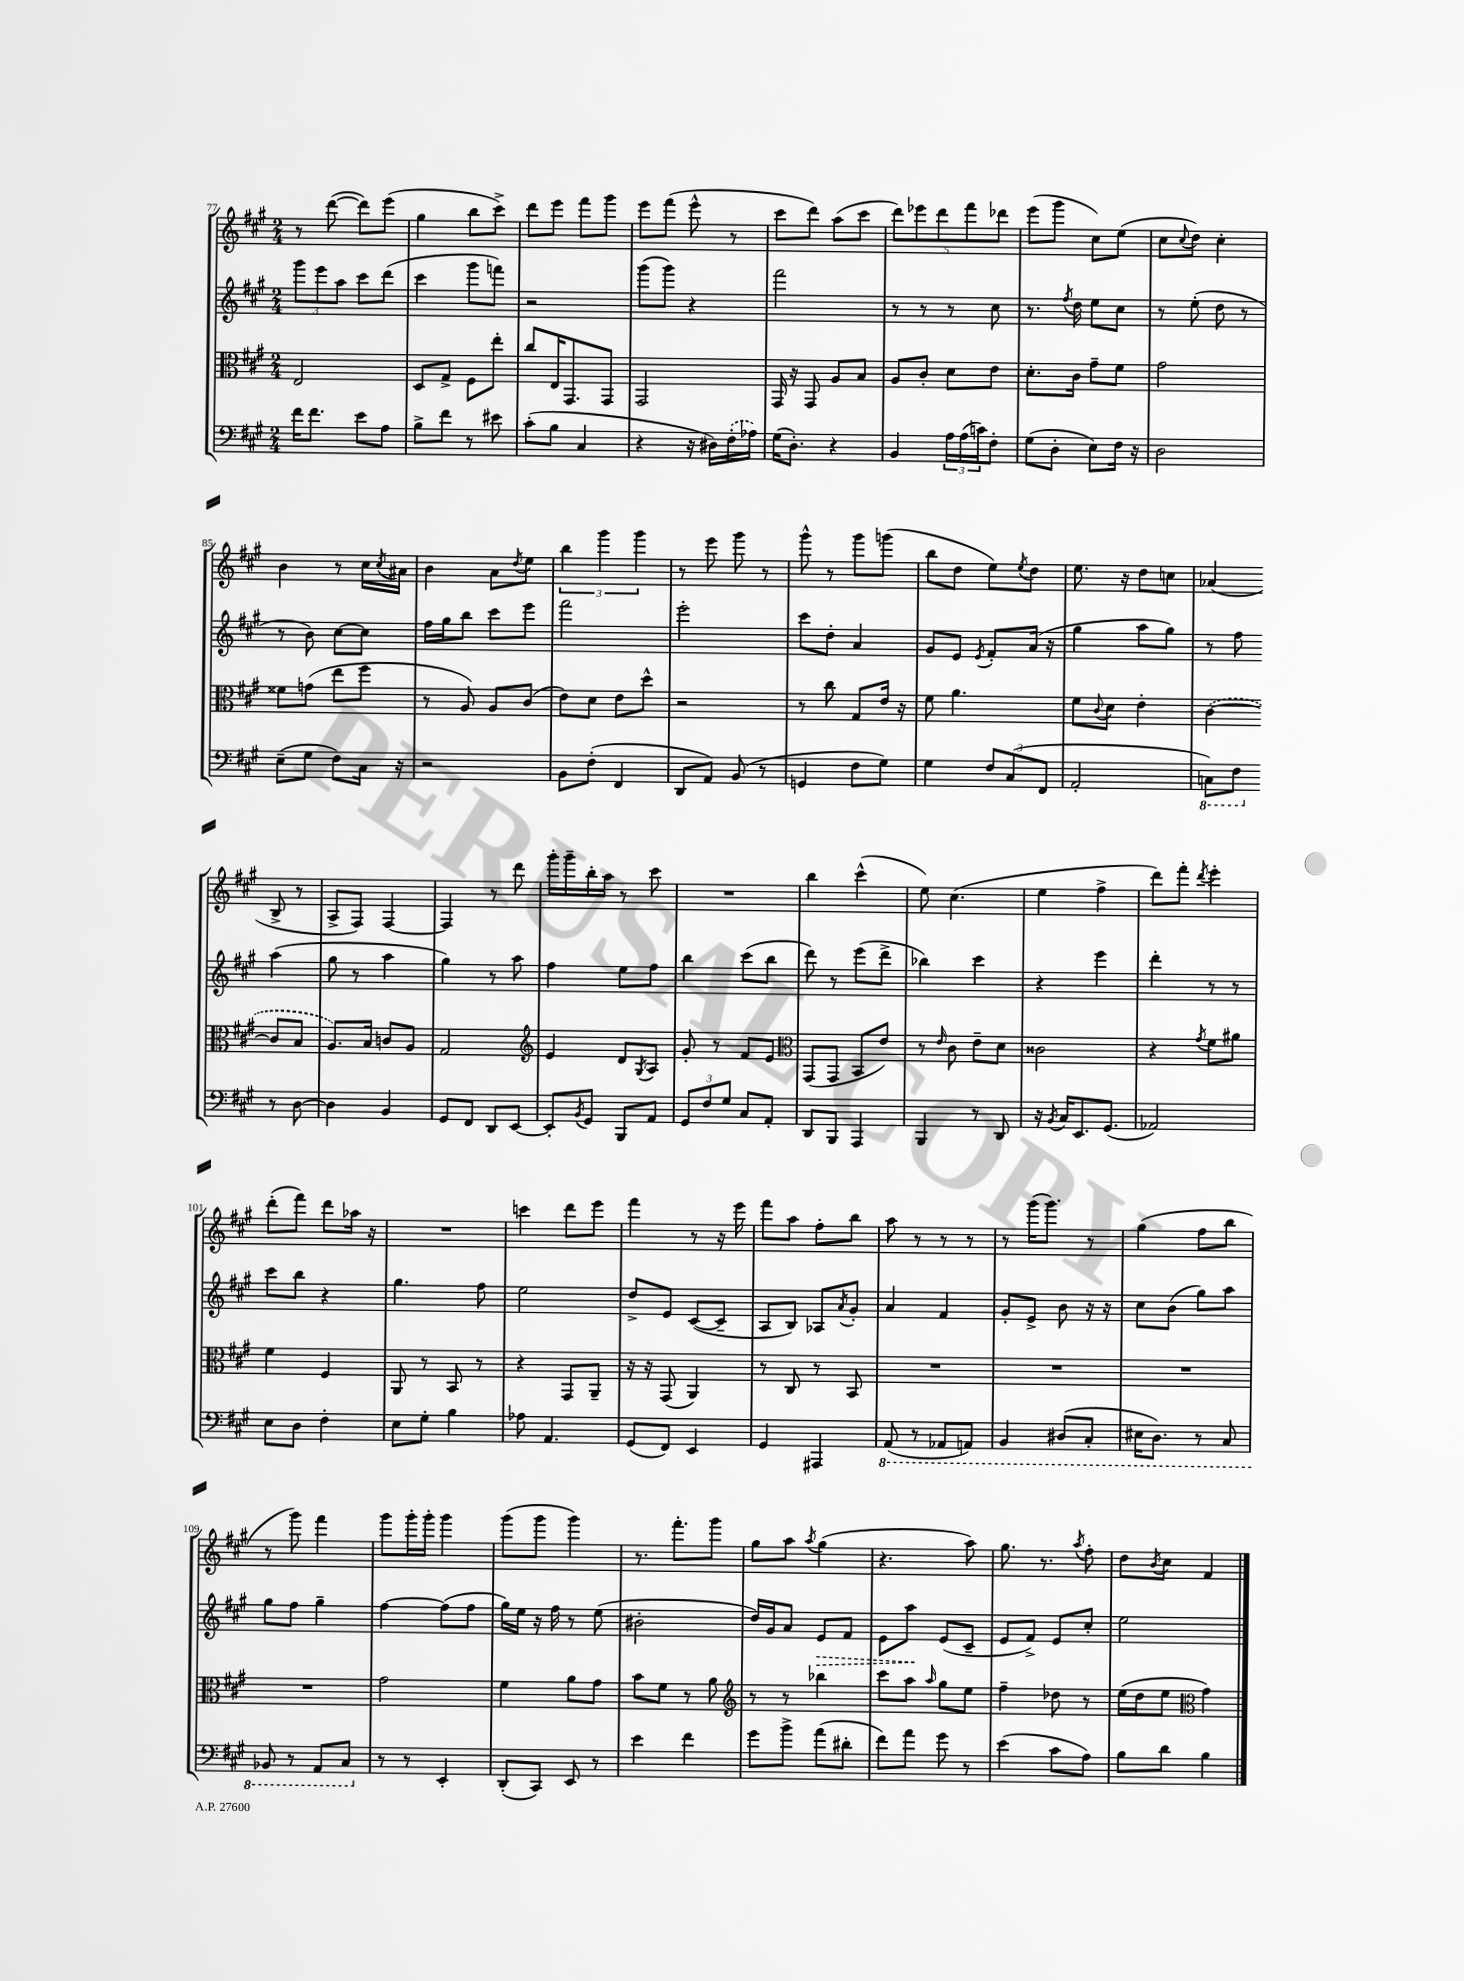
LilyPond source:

<<
\new StaffGroup <<
\new Staff = "s0" {
    \clef treble \key a \major \numericTimeSignature \time 2/4
    r8 d'''8~( d'''8) e'''8( |
    gis''4 b''8 cis'''8->) |
    d'''8 e'''8 fis'''8 gis'''8 |
    e'''8 fis'''8( e'''8-^ r8 |
    cis'''8 d'''8) a''8( cis'''8 |
    \tuplet 5/4 { d'''8) ees'''8 d'''8 fis'''8 des'''8 } |
    e'''8( gis'''8 cis''8) e''8( |
    cis''8 \appoggiatura { cis''8 } d''8) cis''4-. |
    b'4 r8 cis''16 \acciaccatura { cis''8 } ais'16 |
    b'4 a'8 \acciaccatura { d''8 } e''8 |
    \tuplet 3/2 { b''4 gis'''4 gis'''4 } |
    r8 e'''8 gis'''8 r8 |
    gis'''8-^ r8 gis'''8 g'''8( |
    b''8 d''8 e''8) \acciaccatura { e''8 } d''8 |
    e''8. r16 d''8 c''8 |
    aes'4( b8-> r8 |
    a8-> fis8) fis4~ |
    fis4 r8 d'''8 |
    gis'''16-. gis'''16-- b''16-. a''16 r8 cis'''8 |
    R2 |
    b''4 cis'''4-^( |
    e''8) cis''4.( |
    e''4 fis''4-> |
    d'''8) fis'''8-. \acciaccatura { d'''8 } e'''4-. |
    d'''8-.( fis'''8) d'''8 aes''16 r16 |
    R2 |
    c'''4 d'''8 e'''8 |
    fis'''4 r8 r16 e'''16 |
    fis'''8 a''8 fis''8-. b''8 |
    a''8 r8 r8 r8 |
    r8 gis'''16( gis'''8.) r8 |
    gis''4( fis''8 b''8 |
    r8 gis'''8) fis'''4 |
    gis'''8 gis'''16-. gis'''16-. gis'''4 |
    gis'''8( gis'''8 gis'''4) |
    r8. fis'''8.-. gis'''8 |
    gis''8 a''8 \acciaccatura { a''8 } gis''4( |
    r4. a''8) |
    gis''8. r8. \acciaccatura { a''8 } fis''8-. |
    d''8 \acciaccatura { b'8 } cis''8 fis'4 \bar "|." |
}
\new Staff = "s1" {
    \clef treble \key a \major \numericTimeSignature \time 2/4
    \tuplet 3/2 { gis'''8 e'''8 a''8 } cis'''8 d'''8( |
    cis'''4 gis'''8 f'''8) |
    r2 |
    gis'''8( gis'''8) r4 |
    fis'''2 |
    r8 r8 r8 cis''8 |
    r8. \acciaccatura { fis''8 } d''16 e''8 cis''8 |
    r8 e''8-.( d''8 r8 |
    r8 b'8) cis''8~ cis''8 |
    fis''16 gis''16 b''8 cis'''8 e'''8 |
    fis'''2 |
    e'''2-. |
    cis'''8 d''8-. a'4 |
    gis'8 e'8 \acciaccatura { e'8 } fis'8-. a'16( r16 |
    gis''4 a''8 gis''8) |
    r8 fis''8 a''4( |
    gis''8 r8 a''4 |
    gis''4) r8 a''8 |
    fis''4 e''8 fis''8 |
    b''4 cis'''8( b''8 |
    d'''8) r8 e'''8( d'''8-> |
    bes''4) cis'''4 |
    r4 e'''4 |
    d'''4-. r8 r8 |
    cis'''8 b''8 r4 |
    gis''4. fis''8 |
    e''2 |
    d''8-> e'8 cis'8~( cis'8-- |
    a8 b8) aes8 \acciaccatura { a'8 } gis'8-. |
    a'4 fis'4 |
    gis'8-. e'8-> b'8 r16 r16 |
    cis''8 b'8( gis''8) a''8 |
    gis''8 fis''8 gis''4-- |
    fis''4~ fis''8( fis''8 |
    gis''16) e''16 r16 fis''16 r8 e''8( |
    bis'2-. |
    d''16) gis'16 a'8 \once \override Hairpin.style = #'dashed-line e'8\> fis'8 |
    e'8 a''8\! e'8( cis'8-- |
    e'8 fis'8->) e'8 cis''8-. |
    e''2 \bar "|." |
}
\new Staff = "s2" {
    \clef alto \key a \major \numericTimeSignature \time 2/4
    e2 |
    d8 gis8-> fis8 e''8-. |
    cis''8 e16 gis,8. gis,8 |
    gis,2 |
    gis,16 r16 gis,8 a8 b8 |
    a8 cis'8-. d'8 e'8 |
    d'8.-. cis'16 gis'8-- fis'8 |
    gis'2 |
    fisis'8 g'8( e''8 fis''8 |
    r8 a8) a8 cis'8( |
    e'8) d'8 e'8 d''8-^ |
    r2 |
    r8 cis''8 gis8 e'16 r16 |
    fis'8 a'4. |
    fis'8 \appoggiatura { cis'8 } d'8 e'4-. |
    \once \slurDashed cis'4~( cis'8 b8 |
    a8.) b16 c'8 a8 |
    gis2 |
    \clef treble e'4 d'8 \acciaccatura { gis8 } a8 |
    gis'8-. r8 fis'8 e'8 |
    \clef alto gis,8( gis,8 b,8 e'8) |
    r8 \grace { e'16 } cis'8 e'8-- d'8 |
    cisis'2 |
    r4 \acciaccatura { gis'8 } fis'8 ais'8 |
    fis'4 fis4 |
    a,8 r8 b,8 r8 |
    r4 gis,8 a,8-- |
    r16 r16 gis,8( a,4) |
    r8 cis8 r8 b,8 |
    R2 |
    R2 |
    R2 |
    R2 |
    gis'2 |
    fis'4 a'8 gis'8 |
    b'8 fis'8 r8 a'8 |
    \clef treble r8 r8 bes''4 |
    cis'''8 a''8 \grace { a''16 } gis''8 e''8 |
    fis''4-- des''8 r8 |
    e''16( d''16 e''8 \clef alto gis'4) \bar "|." |
}
\new Staff = "s3" {
    \clef bass \key a \major \numericTimeSignature \time 2/4
    fis'16 fis'8. e'8 a8 |
    b8-> fis'8 r8 eis'8 |
    cis'8-.( b8 cis4 |
    r4 r16 dis16) \once \slurDashed fis16-.( aes16) |
    gis16( d8.-.) r4 |
    b,4 \tuplet 3/2 { a16 a16( c'16) } fis8-. |
    gis8( d8-. e8) fis16 r16 |
    d2 |
    e8--( gis8 fis8) cis16 r16 |
    r2 |
    b,8 fis8-.( fis,4 |
    d,8 a,8) b,8( r8 |
    g,4 fis8 gis8) |
    gis4 \tuplet 3/2 { fis8 cis8( fis,8 } |
    a,2-. |
    \ottava #-1 c,8) fis,8 \ottava #0 r8 d8~ |
    d4 b,4 |
    gis,8 fis,8 d,8 e,8~ |
    e,8-. \acciaccatura { b,8 } gis,8 b,,8 a,8 |
    \tuplet 3/2 { gis,8 fis8 gis8 } cis8 a,8-. |
    d,8 b,,8 a,,4 |
    b,,4 r8 d,8 |
    r16 \acciaccatura { b,8 } cis16 e,8. gis,8.( |
    aes,2) |
    e8 d8 fis4-. |
    e8 gis8-. b4 |
    aes8 a,4. |
    gis,8( fis,8) e,4 |
    gis,4 ais,,4 |
    \ottava #-1 a,,8( r8 aes,,8 a,,8) |
    b,,4 dis,8( cis,8-. |
    eis,16 d,8.) r8 cis,8 |
    bes,,8 r8 a,,8 cis,8 \ottava #0 |
    r8 r8 e,4-. |
    d,8-.( cis,8) e,8 r8 |
    e'4 fis'4 |
    gis'8 b'8-> a'8( dis'8-. |
    fis'8) a'8 gis'8 r8 |
    e'4( cis'8 a8) |
    b8 d'8 b4 \bar "|." |
}
>>
>>
\layout { \context { \Score currentBarNumber = #77 } }
